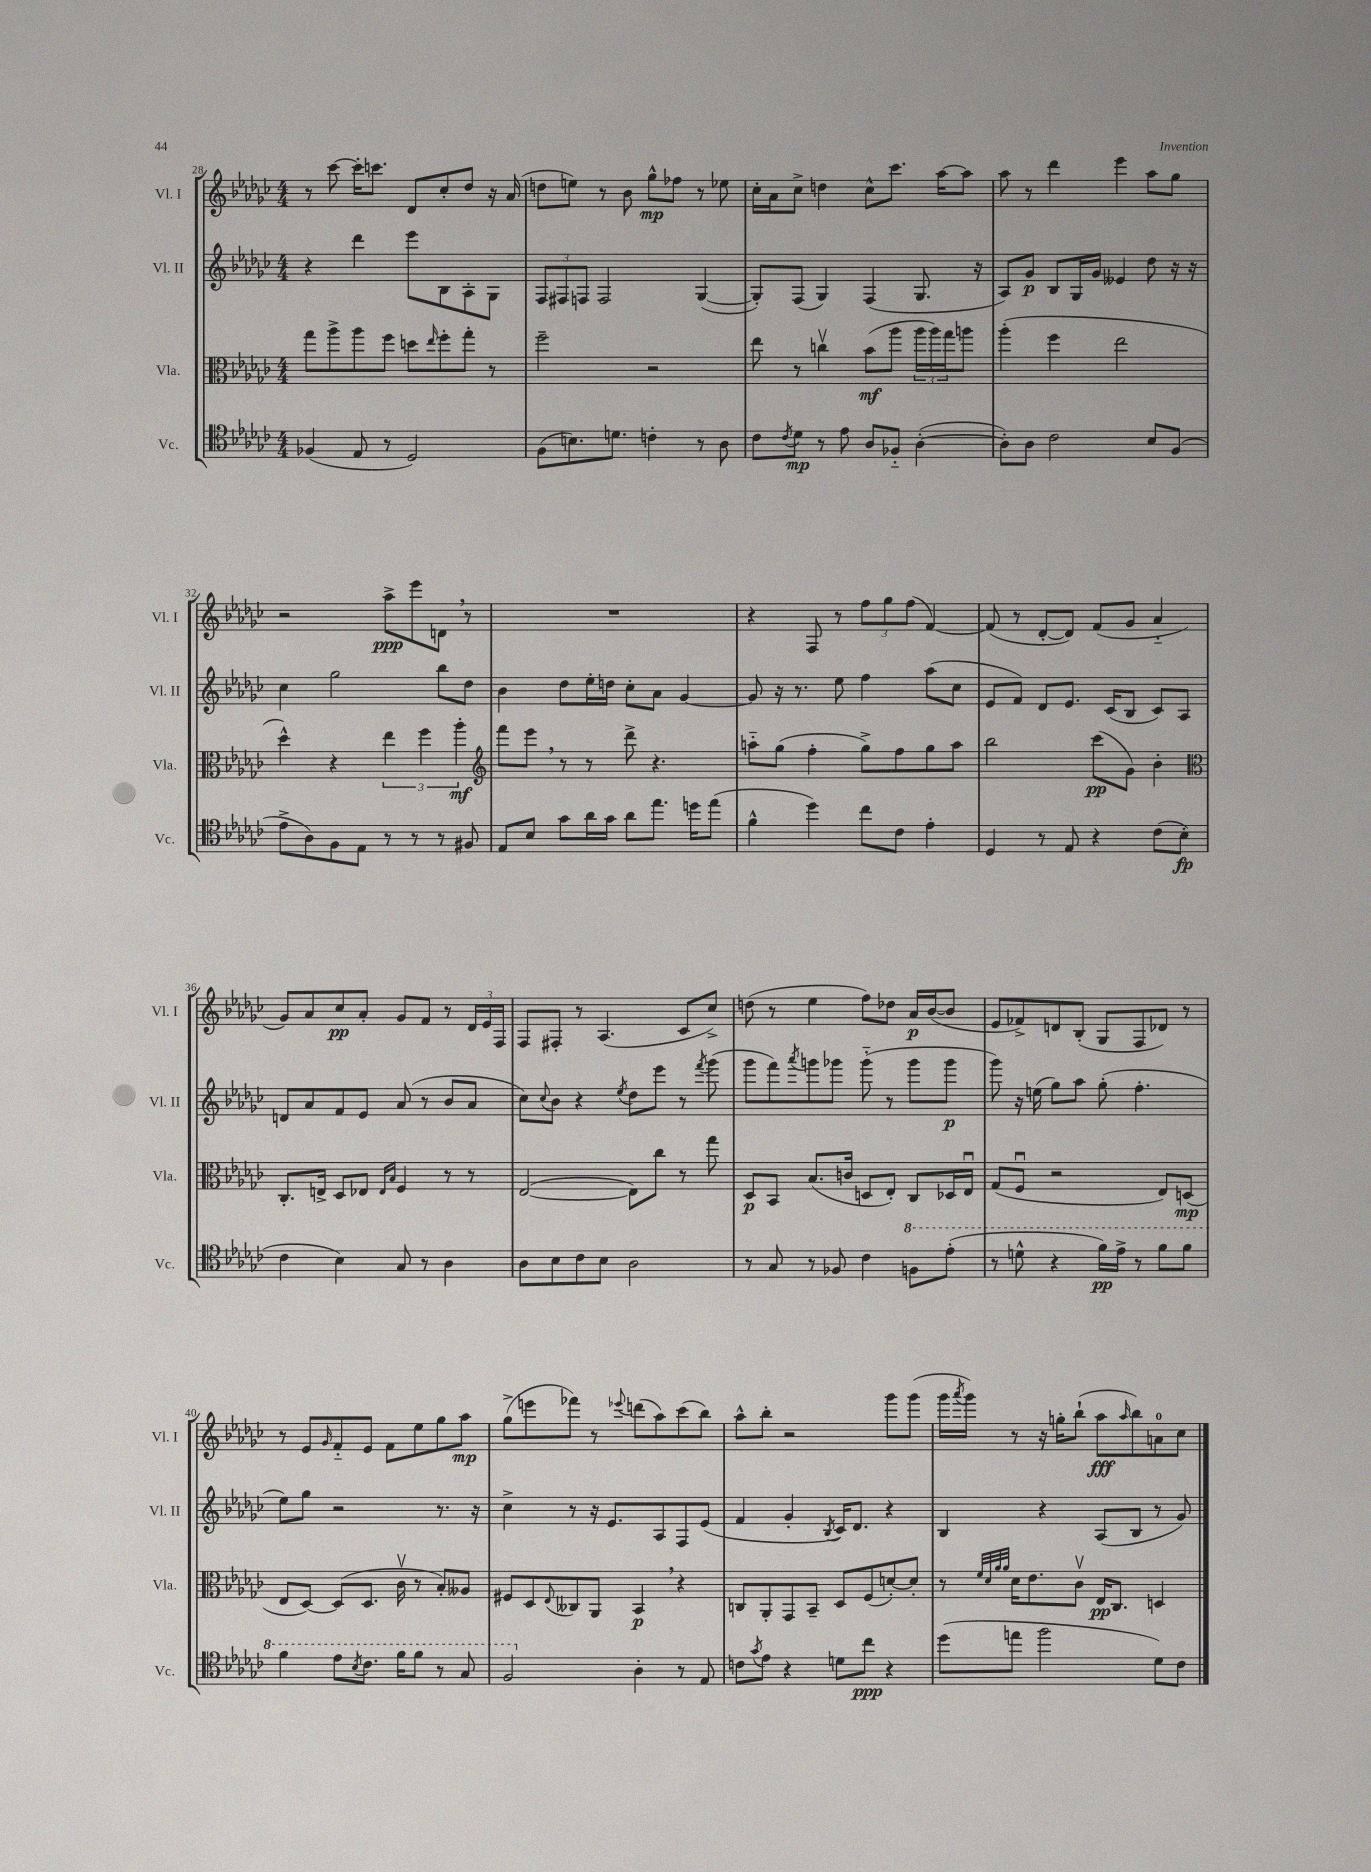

**kern	**dynam	**kern	**dynam	**kern	**dynam	**kern	**dynam
*part4	*part4	*part3	*part3	*part2	*part2	*part1	*part1
*staff4	*staff4	*staff3	*staff3	*staff2	*staff2	*staff1	*staff1
*I"Vc.	*	*I"Vla.	*	*I"Vl. II	*	*I"Vl. I	*
*I'Vc.	*	*I'Vla.	*	*I'Vl. II	*	*I'Vl. I	*
*clefC4	*	*clefC3	*	*clefG2	*	*clefG2	*
*k[b-e-a-d-g-c-]	*	*k[b-e-a-d-g-c-]	*	*k[b-e-a-d-g-c-]	*	*k[b-e-a-d-g-c-]	*
*M4/4	*	*M4/4	*	*M4/4	*	*M4/4	*
=28	=28	=28	=28	=28	=28	=28	=28
(4F-X/	.	8gg-\L	.	4r	.	8r	.
.	.	8aa-^\	.	.	.	[8ccc-\	.
8E-/	.	8aa-\	.	4ddd-\	.	16ccc-'\KL]	.
.	.	.	.	.	.	8.cccn\J	.
8r	.	8ff\J	.	.	.	.	.
2D-/)	.	8ddn\L	.	8eee-\L	.	8d-/L	.
.	.	16qqee-/	.	.	.	.	.
.	.	8ff'\	.	8B-\	.	8cc-'/	.
.	.	8gg-'\J	.	8A-'\	.	8dd-/J	.
.	.	8r	.	8G-\J	.	16r	.
.	.	.	.	.	.	(16a-/	.
=29	=29	=29	=29	=29	=29	=29	=29
(8F\L	.	2ff~\	.	12F/L	.	8ddn\L	.
.	.	.	.	12F#X/	.	.	.
8.Bn\)	.	.	.	.	.	8een\J)	.
.	.	.	.	12Fn/J	.	.	.
.	.	.	.	2F/	.	8r	.
8.dn\J	.	.	.	.	.	.	.
.	.	.	.	.	.	8b-\	.
4cn'\	.	2r	.	.	.	8gg-^^\L	mp
.	.	.	.	.	.	8ff-X\J	.
8r	.	.	.	([4G-/	.	8r	.
8A-\	.	.	.	.	.	8ee-X\	.
=30	=30	=30	=30	=30	=30	=30	=30
8c-\L	.	8ee-\	.	8G-'/L])	.	16cc-'\LL	.
.	.	.	.	.	.	16a-\J	.
8qc-/	.	.	.	.	.	.	.
8d-\J	mp	8r	.	(8F/J	.	8cc-^\J	.
8r	.	4ccnv\	.	4G-/)	.	4ddn\	.
8e-\	.	.	.	.	.	.	.
8A-/L	.	(8b-\L	mf	(4F/	.	8cc-^^\L	.
8F-X/J	.	8aa-\J	.	.	.	8.ccc-\J	.
([4A-'\	.	24aa-\LL	.	8.G-/	.	.	.
.	.	24aa-\)	.	.	.	.	.
.	.	.	.	.	.	[16aa-\KL	.
.	.	24gg-\J	.	.	.	.	.
.	.	8aan\J	.	.	.	8aa-\J]	.
.	.	.	.	16r	.	.	.
=31	=31	=31	=31	=31	=31	=31	=31
8A-'\L])	.	(4aa-'\	.	8A-/L)	.	8aa-\	.
8A-\J	.	.	.	8g-/J	p	8r	.
2c-\	.	4ff\	.	8B-/L	.	4ddd-\	.
.	.	.	.	16G-/L	.	.	.
.	.	.	.	16g-/JJ	.	.	.
.	.	2ee-\	.	4e--X/	.	4eee-\	.
8B-/L	.	.	.	8dd-\	.	8aa-\L	.
(8F/J	.	.	.	16r	.	8gg-\J	.
.	.	.	.	16r	.	.	.
!!LO:LB:g=z
=32	=32	=32	=32	=32	=32	=32	=32
8e-^\L	.	4dd-^^\)	.	4cc-\	.	2r	.
8A-\)	.	.	.	.	.	.	.
8F\	.	4r	.	2gg-\	.	.	.
8E-\J	.	.	.	.	.	.	.
8r	.	6ee-\	.	.	.	8aa-^\L	ppp
8r	.	.	.	.	.	8eee-\	.
.	.	6ff\	.	.	.	.	.
8r	.	.	.	8bb-\L	.	8dn,\J	.
.	.	6aa-'\	mf	.	.	.	.
8F#X/	.	.	.	8dd-\J	.	8r	.
=33	=33	=33	=33	=33	=33	=33	=33
*	*	*clefG2	*	*	*	*	*
8E-/L	.	8fff\L	.	4b-\	.	1r	.
8B-/J	.	8eee-,\J	.	.	.	.	.
8g-\L	.	8r	.	8dd-\L	.	.	.
16a-\L	.	8r	.	16ee-'\L	.	.	.
16g-\JJ	.	.	.	16ddn\JJ	.	.	.
8a-\L	.	8ddd-^\	.	8cc-'\L	.	.	.
8.ee-\J	.	4.r	.	8a-\J	.	.	.
.	.	.	.	[4g-/	.	.	.
16ddn\KL	.	.	.	.	.	.	.
(8ee-\J	.	.	.	.	.	.	.
=34	=34	=34	=34	=34	=34	=34	=34
4f^^\	.	8aan\L	.	8g-/]	.	4r	.
.	.	(8gg-\J	.	16r	.	.	.
.	.	.	.	8.r	.	.	.
4dd-\)	.	4ff'\	.	.	.	8F/	.
.	.	.	.	8ee-\	.	8r	.
8cc-\L	.	8gg-^\L)	.	4ff\	.	12ff\L	.
.	.	.	.	.	.	12gg-\	.
8c-\J	.	8ff\	.	.	.	.	.
.	.	.	.	.	.	(12ff\J	.
4e-'\	.	8gg-\	.	(8aa-\L	.	[4f/)	.
.	.	8aa\J	.	8cc-\J	.	.	.
=35	=35	=35	=35	=35	=35	=35	=35
4D-/	.	2bb-\	.	8e-/L	.	(8f/]	.
.	.	.	.	8f/J)	.	8r	.
8r	.	.	.	8d-/L	.	[8d-'/L	.
8E-/	.	.	.	8.e-/J	.	8d-/J])	.
4r	.	(8ccc-\L	pp	.	.	(8f/L	.
.	.	.	.	(16c-/KL	.	.	.
.	.	8g-\J)	.	8B-/J	.	8g-/J	.
(8c-\L	.	4b-'\	.	8c-/L)	.	4a-/	.
8B-'\J	fp	.	.	8A-/J	.	.	.
!!LO:LB:g=z
=36	=36	=36	=36	=36	=36	=36	=36
*	*	*clefC3	*	*	*	*	*
4c-\	.	8.C-'/L	.	8dn/L	.	8g-/L)	.
.	.	.	.	8a-/	.	8a-/	.
.	.	16En^/Jk	.	.	.	.	.
4B-\)	.	8D-/L	.	8f/	.	8cc-/	pp
.	.	8E-X/J	.	8e-/J	.	8a-'/J	.
.	.	16qqE-/LL	.	.	.	.	.
.	.	16qqB-/JJ	.	.	.	.	.
8G-/	.	4F/	.	(8a-/	.	8g-/L	.
8r	.	.	.	8r	.	8f/J	.
4A-\	.	8r	.	8b-/L	.	8r	.
.	.	8r	.	8a-/J	.	24d-/LL	.
.	.	.	.	.	.	24e-/	.
.	.	.	.	.	.	24F/JJ	.
=37	=37	=37	=37	=37	=37	=37	=37
8A-\L	.	([2E-/	.	8cc-\L)	.	8F/L	.
.	.	.	.	8qqcc-/	.	.	.
8B-\	.	.	.	8b-\J	.	8F#X'/J	.
8c-\	.	.	.	4r	.	8r	.
8B-\J	.	.	.	.	.	(4.A-/	.
.	.	.	.	8qee-/	.	.	.
2A-\	.	8E-\L])	.	8dd-\L	.	.	.
.	.	8cc-\J	.	8eee-\J	.	.	.
.	.	8r	.	8r	.	8c-/L	.
.	.	.	.	8qfff/	.	.	.
.	.	8gg-\	.	(8ggg-\	.	8cc-^/J)	.
=38	=38	=38	=38	=38	=38	=38	=38
8r	.	8D-/L	p	8ggg-\L	.	(8ddn\	.
8G-/	.	8BB-/J	.	8fff\)	.	8r	.
.	.	.	.	8qaaa-/	.	.	.
8r	.	(8.B-/L	.	8gggn\	.	4ee-\	.
8F-X/	.	.	.	8ggg-X\J	.	.	.
.	.	16cn/Jk	.	.	.	.	.
4c-\	.	8Dn/L	.	(8ggg-\	.	8ff\L)	.
.	.	8E-'/J)	.	8r	.	8dd-X\J	.
*8va	*	*	*	*	*	*	*
8fn\L	.	8C-/L	.	8ggg-\L	.	16a-/LL	p
.	.	.	.	.	.	([16b-/J	.
(8ee-'\J	.	16D-X/L	.	8ggg-\J	p	8b-/J]	.
.	.	16E-u/JJ	.	.	.	.	.
=39	=39	=39	=39	=39	=39	=39	=39
8r	.	(8G-/L	.	8ggg-\)	.	8e-/L	.
8ddn^^\	.	8Fu/J	.	16r	.	8f-X^/)	.
.	.	.	.	(16een\	.	.	.
4r	.	2r	.	8gg-\L)	.	8dn/	.
.	.	.	.	8aa-\J	.	(8B-'/J	.
16ff\LL)	pp	.	.	(8gg-'\	.	8G-/L	.
16ee-^\JJ	.	.	.	.	.	.	.
8r	.	.	.	4.ff'\	.	8F/	.
8ff\L	.	8E-/L)	.	.	.	8d-X/J)	.
8ff\J	.	(8Dn/J	mp	.	.	8r	.
!!LO:LB:g=z
=40	=40	=40	=40	=40	=40	=40	=40
4ff\	.	8E-/L	.	8ee-\L)	.	8r	.
.	.	[8D-/J)	.	8gg-\J	.	8e-/L	.
.	.	.	.	.	.	16qqg-/	.
8ee-\L	.	(8D-/L]	.	2r	.	8f/	.
8qb-/	.	.	.	.	.	.	.
8.cc-\J	.	8.D-/J	.	.	.	8e-/J	.
.	.	.	.	.	.	8f\L	.
16ff\KL	.	16c-v\	.	.	.	.	.
8ff\J	.	8r	.	.	.	8ee-\	.
8r	.	8B-'/L)	.	8.r	.	8gg-\	.
8g-/	.	8A--X/J	.	.	.	8aa-\J	mp
.	.	.	.	16r	.	.	.
=41	=41	=41	=41	=41	=41	=41	=41
2f/	.	8F#X/L	.	4cc-^\	.	(8gg-^\L	.
.	.	8D-/	.	.	.	8eeen\	.
.	.	8qqE-/	.	.	.	.	.
.	.	8C--X/	.	8r	.	8fff-X\J)	.
.	.	8AA-/J	.	16r	.	8r	.
.	.	.	.	8.e-/L	.	.	.
.	.	.	.	.	.	8qqeee-X/	.
*X8va	*	*	*	*	*	*	*
4A-'\	.	4BB-,/	p	.	.	(8dddn\L	.
.	.	.	.	8A-/	.	8aa-\)	.
8r	.	4r	.	8F/	.	(8ccc-\	.
8E-/	.	.	.	(8e-/J	.	8bb-\J)	.
=42	=42	=42	=42	=42	=42	=42	=42
8cn\L	.	8Cn/L	.	4f/	.	8aa-^^\L	.
8qg-/	.	.	.	.	.	.	.
8e-\J	.	8AA-'/	.	.	.	8bb-'\J	.
4r	.	8GG-/	.	4g-'/	.	2r	.
.	.	8BB-~/J	.	.	.	.	.
.	.	.	.	8qB-/	.	.	.
8dn\L	.	8D-/L	.	16c-/KL)	.	.	.
.	.	.	.	8.d-/J	.	.	.
8cc-\J	ppp	(8F/	.	.	.	.	.
4r	.	[8dn'/)	.	4r	.	8ggg-\L	.
.	.	8d'/J]	.	.	.	(8ggg-\J	.
=43	=43	=43	=43	=43	=43	=43	=43
(8dd-\L	.	8r	.	4B-/	.	16ggg-\LL	.
.	.	.	.	.	.	8qaaa-/	.
.	.	.	.	.	.	16ggg-\JJ)	.
.	.	32qqf/LLL	.	.	.	.	.
.	.	32qqd-/	.	.	.	.	.
.	.	32qqa-/	.	.	.	.	.
.	.	32qqa-/JJJ	.	.	.	.	.
8een\J	.	16d-\KL	.	.	.	8r	.
.	.	8.e-\	.	.	.	.	.
2ff\	.	.	.	4r	.	16r	.
.	.	.	.	.	.	16ggn'\KL	.
.	.	8c-v\J	.	.	.	(8bb-`\J	.
.	.	16E-/KL	pp	(8A-/L	.	8aa-\L	fff
.	.	8.C-/J	.	.	.	.	.
.	.	.	.	.	.	16qqaa-/	.
.	.	.	.	8B-/J	.	8bb-\)	.
8d-\L)	.	4Dn/	.	8r	.	8an\	.
8c-\J	.	.	.	8g-/)	.	8cc-\J	.
==	==	==	==	==	==	==	==
*-	*-	*-	*-	*-	*-	*-	*-
